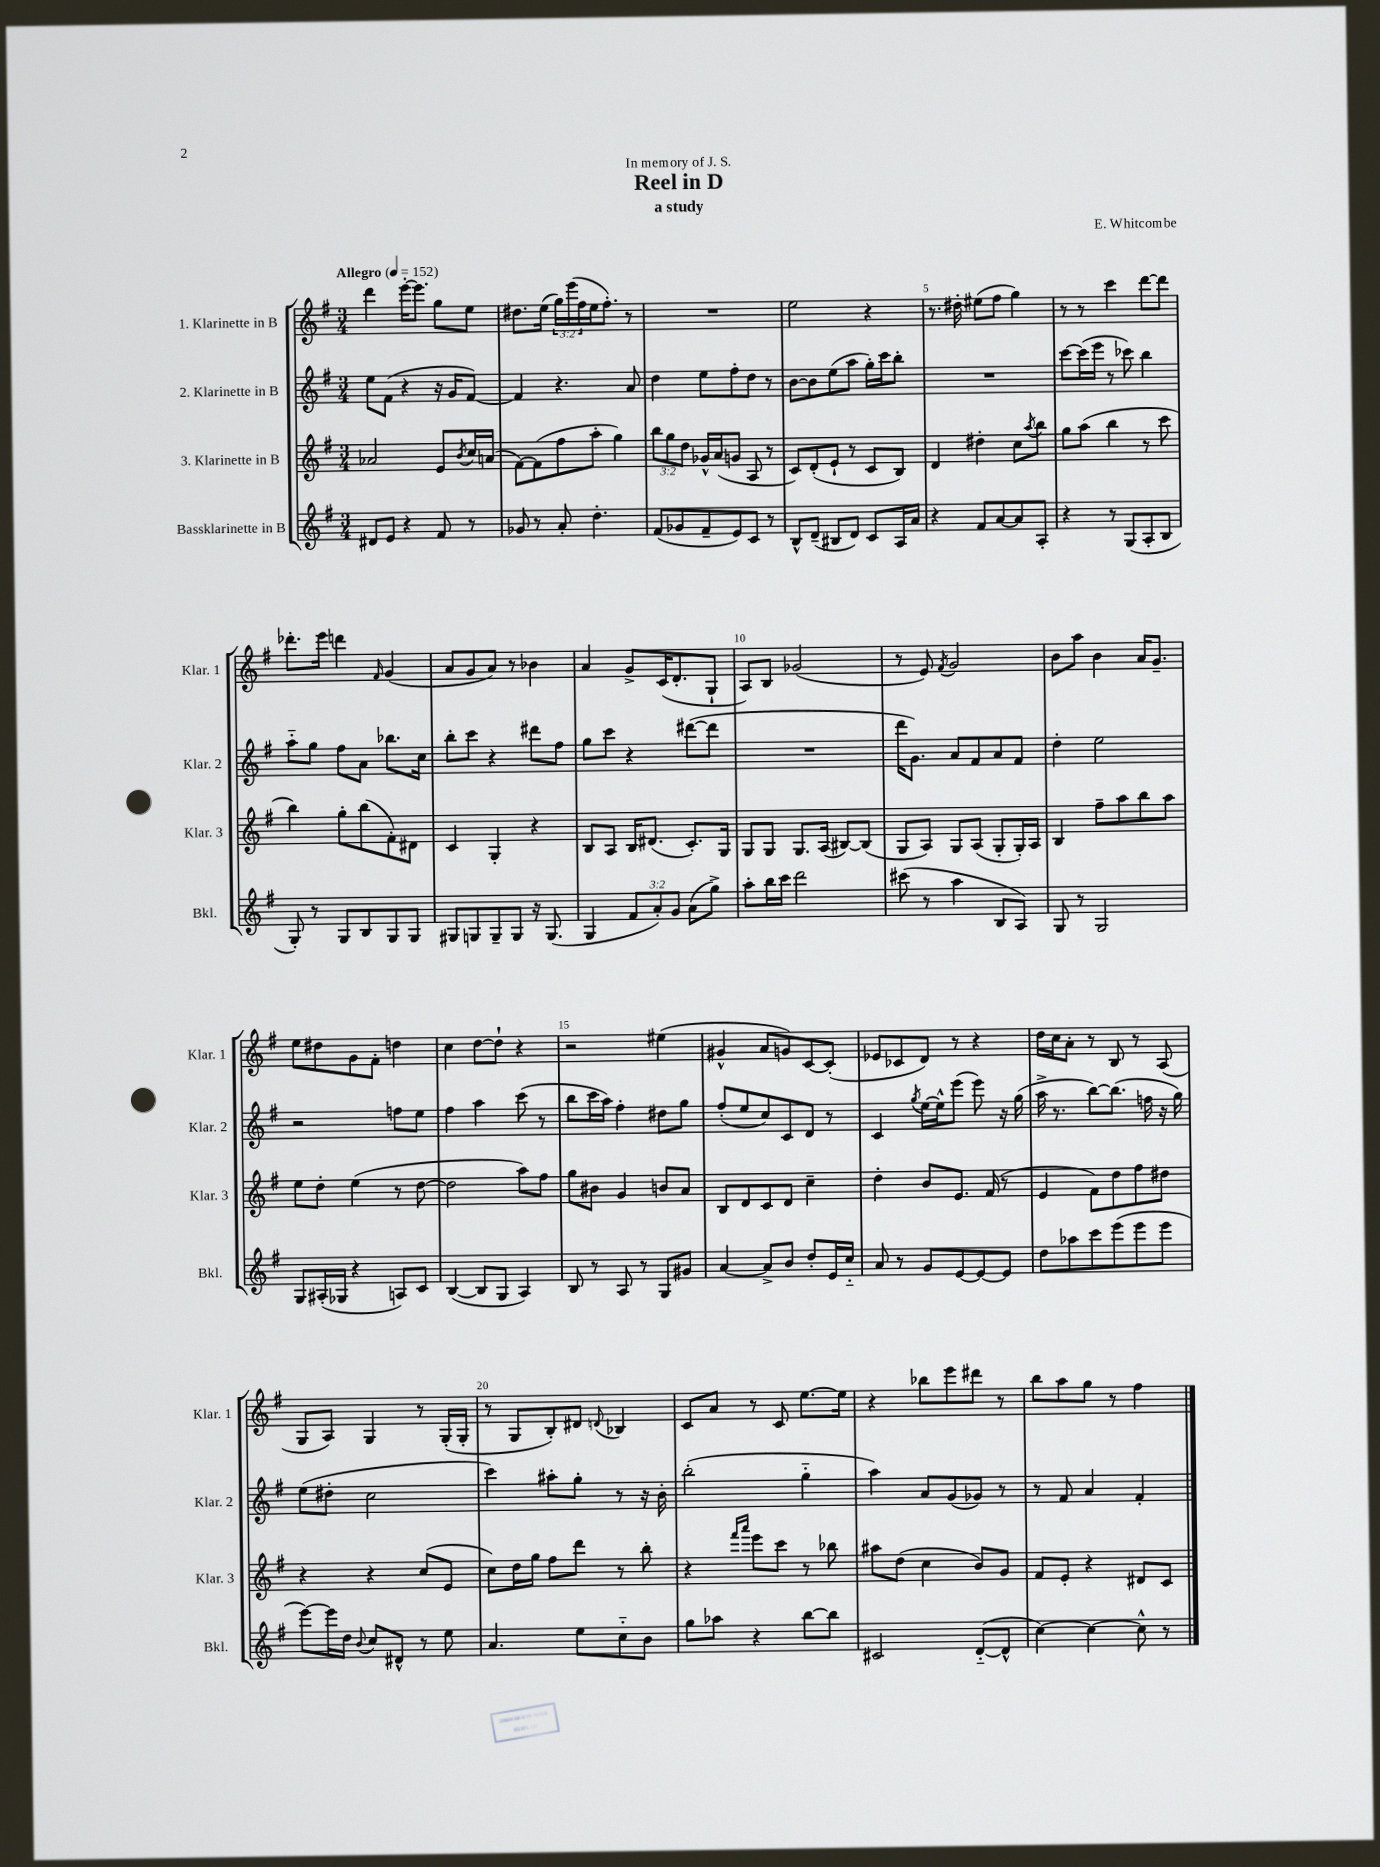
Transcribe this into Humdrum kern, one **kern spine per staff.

**kern	**kern	**kern	**kern
*staff4	*staff3	*staff2	*staff1
*clefG2	*clefG2	*clefG2	*clefG2
*k[f#]	*k[f#]	*k[f#]	*k[f#]
*M3/4	*M3/4	*M3/4	*M3/4
*MM152	*MM152	*MM152	*MM152
8d#/L	2a-/	8ee\L	4ddd\
8e/J	.	(8f#\J	.
4r	.	4r	[16eee'\LK
.	.	.	8.eee\]J
8f#/	8e/L	16r	8gg\L
.	.	16g/LK	.
.	8qb/	.	.
8r	16cc/L	[8f#/J)	8ee\J
.	(16a/JJ	.	.
=	=	=	=
8g-/	[8f#\L)	4f#/]	8.dd#\L
8r	(8f#\]	.	.
.	.	.	(16ee\Jk
8a'/	8ff#\	4.r	24gg\LL)
.	.	.	(24eee\
.	.	.	24ff#\
4.dd'\	8aa'\J	.	16ee\J
.	.	.	8.ff#'\J)
.	4gg\)	.	.
.	.	8a/	8r
=	=	=	=
(8f#/L	12bb\L	4dd\	2.r
.	12gg\	.	.
8g-/	.	.	.
.	12dd\J	.	.
8f#~/	16g-^^/LL	8ee\L	.
.	(16a/J	.	.
8e/)	8g/J	8ff#'\	.
8c/J	8A/	8dd\J	.
8r	8r	8r	.
=	=	=	=
8B^^/L	8c/L)	[8b\L	2ee\
(8d~/J	(8d'/	8b\]	.
8B#/L	8e`/J	(8ee\	.
8d/J)	8r	8aa\J	.
8c/L	8c/L	16gg'\LL)	4r
.	.	16ccc\J	.
16A/L	8B/J)	8bb'\J	.
16a/JJ	.	.	.
=	=	=	=
4r	4d/	2.r	8.r
.	.	.	16dd#'\
8f#/L	4dd#'\	.	(8ee#\L
[8a/	.	.	8ff#\J
8a/]	8cc\L	.	4gg\)
.	8qaa/	.	.
8A'/J	8bb\J	.	.
=	=	=	=
4r	8gg\L	[8ccc\L	8r
.	(8aa\J	(16ccc\]L	8r
.	.	16eee\JJ	.
8r	4bb\	8r	4ccc\
(8G/L	.	8ccc-\)	.
8A'/	8r	4bb\	[8ddd\L
8B/J	8ccc\	.	8ddd\]J
=	=	=	=
8G'/)	4bb\)	8aa'~\L	8.ddd-'\L
8r	.	8gg\J	.
.	.	.	16eee\Jk
8G/L	8gg'\L	8ff#\L	4ddd\
8B/	(8bb\	8a\J	.
.	.	.	16qqf#/
8G/	8f#'\)	8.bb-\L	(4g/
8G/J	8d#\J	.	.
.	.	16cc\Jk	.
=	=	=	=
8G#/L	4c/	8bb'\L	8a/L
8G/	.	8ccc\J	8g/
8G~/	4G'/	4r	8a/J)
8G/J	.	.	8r
16r	4r	8ddd#\L	4b-\
(8.G/	.	.	.
.	.	8ff#\J	.
=	=	=	=
4G/	8B/L	8gg\L	4a/
.	8A/J	8ccc\J	.
12f#/L	16B/LK	4r	8g^/L
.	(8.d#/J	.	.
12a'/)	.	.	.
.	.	.	(16c/K
12g/J	.	.	.
.	.	.	8.d'/
(8a\L	8.c'/L)	([8ddd#\L	.
8gg^\J)	.	8ddd#\]J	8G`/J
.	16G/Jk	.	.
=	=	=	=
8aa'\L	8G/L	2.r	8A/L)
16bb\L	8G/J	.	8B/J
16ccc\JJ	.	.	.
2ddd\	8.G/L	.	(2g-/
.	(16A/Jk	.	.
.	[8B#/L)	.	.
.	(8B#/]J	.	.
=	=	=	=
(8ccc#\	8G/L	16ddd\LK	8r
.	.	8.g\J)	.
8r	8A/J)	.	8e/)
.	.	.	8qf#/
4aa\	8G/L	8a/L	2g/
.	(8A/J	8f#/	.
8B/L	8G'/L	8a/	.
8A/J)	16G'/L)	8f#/J	.
.	16A/JJ	.	.
=	=	=	=
8G/	4B/	4dd'\	8b\L
8r	.	.	8aa\J
2G/	8ff#~\L	2ee\	4b\
.	8aa\	.	.
.	8bb\	.	16a/LK
.	.	.	8.g~/J
.	8aa\J	.	.
=	=	=	=
8G/L	8ee\L	2r	8ee\L
(16A#'/L	8dd'\J	.	8dd#\
16G-/JJ	.	.	.
4r	(4ee\	.	8g\
.	.	.	8f#'\J
8A/L)	8r	8ff\L	4dd\
8c/J	[8dd\	8ee\J	.
=	=	=	=
([4B/	2dd\]	4ff#\	4cc\
8B/]L	.	4aa\	[8dd\L
8G/J	.	.	8dd`\]J
4A/)	8aa\L)	(8ccc\	4r
.	8ff#\J	8r	.
=	=	=	=
8B/	8gg\L	8bb\L	2r
8r	8b#\J	16ccc\L	.
.	.	16aa\JJ)	.
8A/	4g/	4ff#'\	.
8r	.	.	.
8G/L	8b/L	8dd#\L	(4ee#\
8g#/J	8a/J	8gg\J	.
=	=	=	=
[4a/	8B/L	(8ff#'/L	4g#^^/
.	8d/	8ee/	.
8a^/]L	8c/	8cc/)	8a/L
8b/J	8d/J	8c/	8g/)
8dd'/L	4cc~\	8d/J	[8c/
16e/L	.	8r	(8c'/]J
16cc'~/JJ	.	.	.
=	=	=	=
8a/	4dd'\	4c/	8e-/L
8r	.	.	8c-/
.	.	8qgg/	.
8g/L	8b/L	[16ee\LL	8d/J)
.	.	16ee^^\]J	.
[8e/	8.e/J	(8eee\J	8r
8e/_	.	8eee\)	4r
.	(16f#/	.	.
8e/]J	8r	16r	.
.	.	(16gg\	.
=	=	=	=
8dd\L	4e/	16aa^\	16dd\LL
.	.	8.r	16cc\J
8aa-\	.	.	8a'\J
8ccc\	8f#\L)	[8bb\L)	8r
(8eee\	8dd\	(8.bb\]J	8B/
8eee\	8ff#\	.	8r
.	.	16ff\	.
8eee\J	8dd#\J	16r	(8A/
.	.	16gg\)	.
=	=	=	=
[8eee\L)	4r	(8ee\L	8G/L
16eee\]L	.	8dd#'\J	8A/J)
16dd\JJ	.	.	.
8qqb/	.	.	.
8cc/L	4r	2cc\	4G/
8d#^^/J	.	.	.
8r	(8cc/L	.	8r
8ee\	8e/J	.	(16G'/LL
.	.	.	16G'/JJ
=	=	=	=
4.a/	8cc\L)	4ccc\)	8r
.	16dd\L	.	8G/L
.	16gg\JJ	.	.
.	8ff#\L	8aa#'\L	8B'/)
8ee\L	8ddd\J	8gg'\J	8d#/J
.	.	.	8qqd/
8cc'~\	8r	8r	4B-/
8b\J	8bb'\	16r	.
.	.	16b'\	.
=	=	=	=
8gg\L	4r	(2bb'\	8c/L
8aa-\J	.	.	8a/J
.	16qqfff#/LL	.	.
.	16qqaaa/JJ	.	.
4r	8eee\L	.	8r
.	8ccc\J	.	8c/
[8bb\L	8r	4gg'~\	[8.ee\L
8bb\]J	8bb-\	.	.
.	.	.	16ee\]Jk
=	=	=	=
2c#/	8aa#\L	4aa\)	4r
.	(8dd\J	.	.
.	4cc\	8a/L	8bb-\L
.	.	(8g/	8eee\
([8d'~/L	8b/L)	8g-/J)	8ddd#\J
8d^^/]J	8g/J	8r	8r
=	=	=	=
[4cc\)	8f#/L	8r	8bb\L
.	8e'/J	8f#/	8aa\
4cc\_	4r	4a/	8gg\J
.	.	.	8r
8cc^^\]	8d#/L	4f#'/	4ff#\
8r	8c/J	.	.
==	==	==	==
*-	*-	*-	*-
